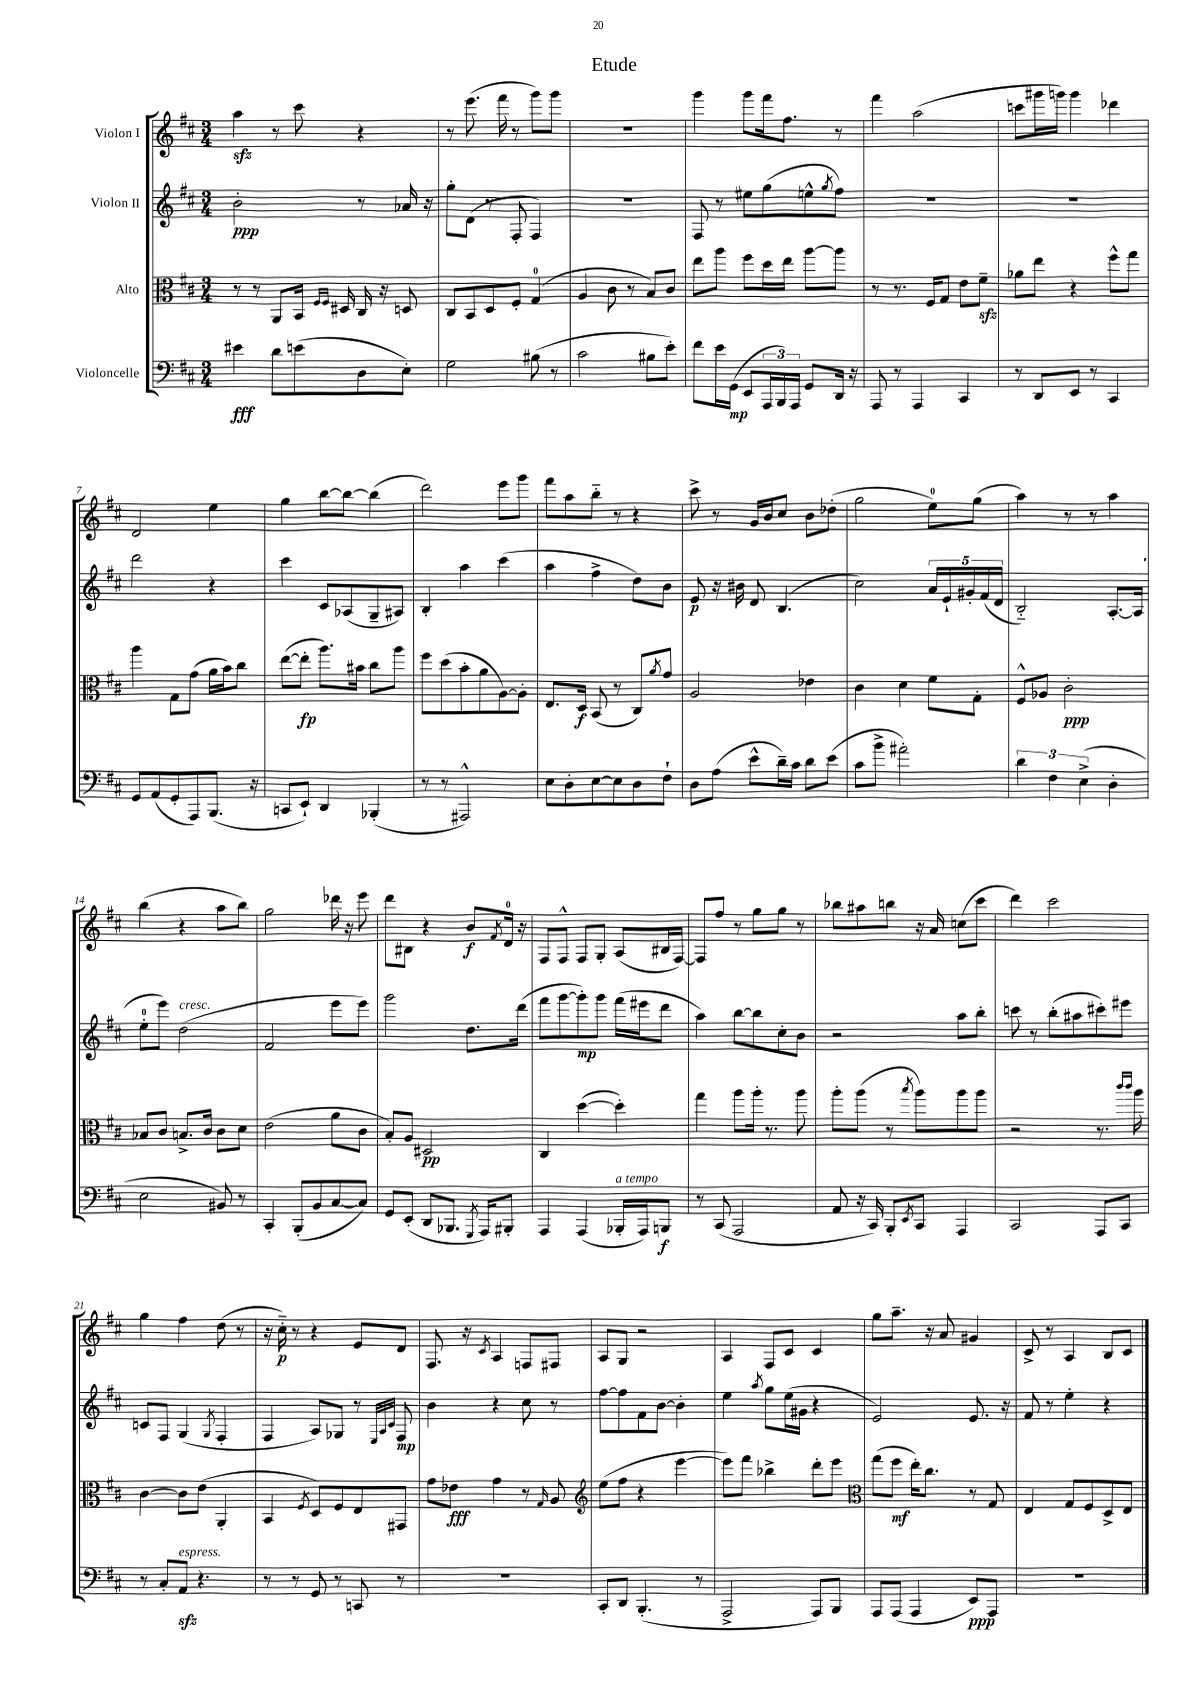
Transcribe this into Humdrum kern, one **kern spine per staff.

**kern	**dynam	**kern	**dynam	**kern	**dynam	**kern	**dynam
*part4	*part4	*part3	*part3	*part2	*part2	*part1	*part1
*staff4	*staff4	*staff3	*staff3	*staff2	*staff2	*staff1	*staff1
*I"Violoncelle	*	*I"Alto	*	*I"Violon II	*	*I"Violon I	*
*clefF4	*	*clefC3	*	*clefG2	*	*clefG2	*
*k[f#c#]	*	*k[f#c#]	*	*k[f#c#]	*	*k[f#c#]	*
*M3/4	*	*M3/4	*	*M3/4	*	*M3/4	*
=1	=1	=1	=1	=1	=1	=1	=1
4e#X\	fff	8r	.	2b'\	ppp	4aazz\	.
.	.	8r	.	.	.	.	.
8d\L	.	8AA/L	.	.	.	8r	.
(8en\	.	16BB/Jk	.	.	.	8ccc#\	.
.	.	16qqF#/LL	.	.	.	.	.
.	.	16qqF#/JJ	.	.	.	.	.
.	.	16D#X/	.	.	.	.	.
8D\	.	16C#/	.	8r	.	4r	.
.	.	16r	.	.	.	.	.
8E'\J)	.	8Dn/	.	16a-X/	.	.	.
.	.	.	.	16r	.	.	.
=2	=2	=2	=2	=2	=2	=2	=2
2G\	.	8C#/L	.	8gg'\L	.	8r	.
.	.	8BB/	.	(8d\J	.	(8.eee\	.
.	.	8D/	.	8r	.	.	.
.	.	.	.	.	.	16fff#\	.
.	.	8F#'/J	.	8F#'/	.	8r	.
(8B#X\	.	(4G/	.	4F#/)	.	8ggg\L)	.
8r	.	.	.	.	.	8ggg\J	.
=3	=3	=3	=3	=3	=3	=3	=3
2c#\	.	4A/	.	2.r	.	2.r	.
.	.	8c#\	.	.	.	.	.
.	.	8r	.	.	.	.	.
8B#X\L	.	8B/L)	.	.	.	.	.
8e'\J)	.	8c#/J	.	.	.	.	.
=4	=4	=4	=4	=4	=4	=4	=4
8f#\L	.	8ee\L	.	8F#/	.	4ggg\	.
16e\L	.	8aa\J	.	8r	.	.	.
(16GG\JJ	mp	.	.	.	.	.	.
8EE/L	.	8ff#\L	.	8ee#X\L	.	8ggg\L	.
24AAA/L	.	16dd\L	.	(8gg\	.	16fff#\k	.
24BBB/)	.	.	.	.	.	.	.
.	.	16ee\JJ	.	.	.	8.ff#\J	.
24AAA/JJ	.	.	.	.	.	.	.
8GG/L	.	[8aa\L	.	8een^^\	.	.	.
.	.	.	.	8qgg/	.	.	.
16DD/Jk	.	8aa\J]	.	8ff#\J)	.	8r	.
16r	.	.	.	.	.	.	.
=5	=5	=5	=5	=5	=5	=5	=5
8AAA/	.	8r	.	2.r	.	4fff#\	.
8r	.	8.r	.	.	.	.	.
4AAA/	.	.	.	.	.	(2aa\	.
.	.	16F#/KL	.	.	.	.	.
.	.	8G/J	.	.	.	.	.
4CC#/	.	8e\L	.	.	.	.	.
.	.	8f#zz~\J	.	.	.	.	.
=6	=6	=6	=6	=6	=6	=6	=6
8r	.	8a-X\L	.	2.r	.	8cccn\L	.
8DD/L	.	8ee\J	.	.	.	16ggg#X\L	.
.	.	.	.	.	.	16gggn\JJ)	.
8EE/J	.	4r	.	.	.	4ggg\	.
8r	.	.	.	.	.	.	.
4CC#/	.	8ff#^^\L	.	.	.	4ddd-X\	.
.	.	8gg\J	.	.	.	.	.
!!LO:LB:g=z
=7	=7	=7	=7	=7	=7	=7	=7
8GG/L	.	4aa\	.	2ddd\	.	2d/	.
(8AA/	.	.	.	.	.	.	.
8GG'/	.	8G\L	.	.	.	.	.
8AAA/)	.	(8g\J	.	.	.	.	.
(8.BBB/J	.	16a\LL	.	4r	.	4ee\	.
.	.	16b\J)	.	.	.	.	.
.	.	8cc#\J	.	.	.	.	.
16r	.	.	.	.	.	.	.
=8	=8	=8	=8	=8	=8	=8	=8
8CCn/L	.	([8ee\L	.	4ccc#\	.	4gg\	.
8EE`/J)	.	8ee'\J]	fp	.	.	.	.
4DD/	.	8.aa\L)	.	8c#/L	.	[8bb\L	.
.	.	.	.	(8A-X/	.	8bb\J_	.
.	.	16b#X\Jk	.	.	.	.	.
(4BBB-X'/	.	8cc#\L	.	8G~/	.	(4bb\]	.
.	.	8aa\J	.	8A#X/J)	.	.	.
=9	=9	=9	=9	=9	=9	=9	=9
8r	.	8ff#\L	.	4B'/	.	2ddd\)	.
8r	.	(8dd\	.	.	.	.	.
2AAA#X^^/)	.	8b'\	.	4aa\	.	.	.
.	.	8a\	.	.	.	.	.
.	.	[8A\)	.	(4ccc#\	.	8eee\L	.
.	.	8A'\J]	.	.	.	8ggg\J	.
=10	=10	=10	=10	=10	=10	=10	=10
8E\L	.	8.E/L	.	4aa\	.	8fff#\L	.
8D'\	.	.	.	.	.	8aa\	.
.	.	16D/Jk	f	.	.	.	.
[8E\	.	(8BB/	.	4ff#^\	.	8bb\J	.
8E\]	.	8r	.	.	.	8r	.
8D\	.	8C#/L)	.	8dd\L)	.	4r	.
.	.	8qa/	.	.	.	.	.
8F#`\J	.	8g/J	.	8b\J	.	.	.
=11	=11	=11	=11	=11	=11	=11	=11
8D\L	.	2A/	.	8e/	p	8ccc#^\	.
(8A\J	.	.	.	16r	.	8r	.
.	.	.	.	16b#X\	.	.	.
8e^^\L	.	.	.	8d/	.	16g/LL	.
.	.	.	.	.	.	16b/J	.
16d~\L)	.	.	.	(4.B/	.	8cc#/J	.
16c#\JJ	.	.	.	.	.	.	.
8d\L	.	4e-X\	.	.	.	8b\L	.
(8e\J	.	.	.	.	.	(8dd-X'\J	.
=12	=12	=12	=12	=12	=12	=12	=12
8c#\L	.	4c#\	.	2cc#\)	.	2gg\	.
8b^\J	.	.	.	.	.	.	.
2a#X'\)	.	4d\	.	.	.	.	.
.	.	8f#\L	.	20a/LL	.	8ee\L)	.
.	.	.	.	20e`/	.	.	.
.	.	.	.	20g#X'/	.	.	.
.	.	8G'\J	.	.	.	(8gg\J	.
.	.	.	.	(20f#/	.	.	.
.	.	.	.	20d/JJ	.	.	.
=13	=13	=13	=13	=13	=13	=13	=13
6d\	.	8F#^^/L	.	2B/)	.	4aa\)	.
.	.	8A-X/J	.	.	.	.	.
6F#\	.	.	.	.	.	.	.
.	.	2c#'\	ppp	.	.	8r	.
(6E^\	.	.	.	.	.	.	.
.	.	.	.	.	.	8r	.
4D'\	.	.	.	[8.A'/L	.	4aa\	.
.	.	.	.	(16A/Jk]	.	.	.
!!LO:LB:g=z
=14	=14	=14	=14	=14	=14	=14	=14
2E\	.	8B-X/L	.	8ee'\L	.	(4bb\	.
.	.	8c#/J	.	8eee\J)	.	.	.
!	!	!	!	!LO:TX:a:i:t=cresc.	!	!	!
.	.	8.Bn^/L	.	(2dd\	.	4r	.
.	.	16c#/Jk	.	.	.	.	.
8BB#X/)	.	8c#\L	.	.	.	8aa\L	.
8r	.	8d\J	.	.	.	8bb\J)	.
=15	=15	=15	=15	=15	=15	=15	=15
4CC#'/	.	(2e\	.	2f#/	.	2gg\	.
(8BBB'/L	.	.	.	.	.	.	.
8BB/	.	.	.	.	.	.	.
[8C#/	.	8a\L	.	8eee\L	.	16ddd-X\	.
.	.	.	.	.	.	16r	.
8C#/J])	.	8c#\J	.	8eee\J)	.	8eee\	.
=16	=16	=16	=16	=16	=16	=16	=16
8GG/L	.	8B'/L)	.	2ggg\	.	8ddd\L	.
(8EE'/J	.	8A/J	.	.	.	8B#X\J	.
8DD/L	.	2D#X/	pp	.	.	4r	.
8.BBB-X/J	.	.	.	.	.	.	.
.	.	.	.	8.dd\L	.	8b/L	f
8qGGG/	.	.	.	.	.	.	.
16AAA/KL)	.	.	.	.	.	.	.
.	.	.	.	.	.	8qf#/	.
8BBB#X'/J	.	.	.	.	.	16d/Jk	.
.	.	.	.	(16ddd\Jk	.	16r	.
=17	=17	=17	=17	=17	=17	=17	=17
4AAA/	.	4C#/	.	8fff#\L	.	8F#/L	.
.	.	.	.	[8ggg\	.	8F#^^/J	.
(4AAA/	.	([4dd\	.	8ggg'\])	mp	8F#/L	.
.	.	.	.	8ggg\J	.	8G'/J	.
!LO:TX:a:i:t=a tempo	!	!	!	!	!	!	!
16BBB-X'/LL	.	4dd'\])	.	(16fff#\LL	.	(8A/L	.
16AAA/J)	.	.	.	16eee#X\J	.	.	.
8BBBn/J	f	.	.	8ddd\J	.	16B#X/L	.
.	.	.	.	.	.	[16F#/JJ)	.
=18	=18	=18	=18	=18	=18	=18	=18
8r	.	4gg\	.	4aa\)	.	8F#/L]	.
(8CC#/	.	.	.	.	.	8ff#/J	.
2AAA/	.	8aa\L	.	[8bb\L	.	8r	.
.	.	16aa'\Jk	.	8bb\]	.	8gg\L	.
.	.	8.r	.	.	.	.	.
.	.	.	.	8cc#'\	.	8gg\J	.
.	.	8aa\	.	8b\J	.	8r	.
=19	=19	=19	=19	=19	=19	=19	=19
8AA/	.	8aa'\L	.	2r	.	8bb-X\L	.
16r	.	(8aa\J	.	.	.	8aa#X\	.
16CC#/)	.	.	.	.	.	.	.
8BBB'/L	.	8r	.	.	.	8bbn\J	.
8qEE/	.	8qbb/	.	.	.	.	.
8CC#/J	.	8aa\L)	.	.	.	16r	.
.	.	.	.	.	.	16a/	.
4AAA/	.	8aa\	.	8aa\L	.	(8ccn\L	.
.	.	8aa\J	.	8bb'\J	.	8ccc#\J	.
=20	=20	=20	=20	=20	=20	=20	=20
2CC#/	.	2r	.	8cccn\	.	4ddd\)	.
.	.	.	.	8r	.	.	.
.	.	.	.	(8bb'\L	.	2ccc#\	.
.	.	.	.	8aa#X\	.	.	.
8AAA/L	.	8.r	.	8ccc#X'\)	.	.	.
8CC#/J	.	.	.	8eee#X\J	.	.	.
.	.	16qqccc#/LL	.	.	.	.	.
.	.	16qqccc#/JJ	.	.	.	.	.
.	.	16aa\	.	.	.	.	.
!!LO:LB:g=z
=21	=21	=21	=21	=21	=21	=21	=21
8r	.	[4c#\	.	8cn/L	.	4gg\	.
8C#'/L	.	.	.	8F#/J	.	.	.
!LO:TX:a:i:t=espress.	!	!	!	!	!	!	!
8AAzz/J	.	8c#\L]	.	(4G/	.	4ff#\	.
4.r	.	(8e\J	.	.	.	.	.
.	.	.	.	8qG/	.	.	.
.	.	4AA'/	.	4F#'/	.	(8dd\	.
.	.	.	.	.	.	8r	.
=22	=22	=22	=22	=22	=22	=22	=22
8r	.	4BB/	.	4F#/	.	16r	.
.	.	.	.	.	.	16cc#\)	p
8r	.	.	.	.	.	8r	.
.	.	8qF#/	.	.	.	.	.
8GG/	.	8D/L)	.	8A/L)	.	4r	.
8r	.	8F#/	.	8G-X/J	.	.	.
8CCn/	.	8E/	.	8r	.	8e/L	.
.	.	.	.	32qqE/LLL	.	.	.
.	.	.	.	32qqA/	.	.	.
.	.	.	.	32qqc#/JJJ	.	.	.
8r	.	8GG#X/J	.	8F#/	mp	8d/J	.
=23	=23	=23	=23	=23	=23	=23	=23
2.r	.	8g\L	.	4b\	.	8.F#/	.
.	.	8e-X\J	fff	.	.	.	.
.	.	.	.	.	.	16r	.
.	.	.	.	.	.	8qc#/	.
.	.	4g\	.	4r	.	4A/	.
.	.	8r	.	8cc#\	.	8Fn/L	.
.	.	16qqG/	.	.	.	.	.
.	.	8A/	.	8r	.	8F#X/J	.
=24	=24	=24	=24	=24	=24	=24	=24
*	*	*clefG2	*	*	*	*	*
8CC#'/L	.	(8ee\L	.	[8ff#\L	.	8A/L	.
8DD/J	.	8ff#\J	.	8ff#\]	.	8G/J	.
(4.BBB'/	.	4r	.	8f#\	.	2r	.
.	.	.	.	[8b\J	.	.	.
.	.	[4eee\	.	4b'\]	.	.	.
8r	.	.	.	.	.	.	.
=25	=25	=25	=25	=25	=25	=25	=25
2AAA^/	.	8eee\L])	.	4ee\	.	4A/	.
.	.	8fff#\J	.	.	.	.	.
.	.	.	.	8qaa/	.	.	.
.	.	4bb-X^\	.	8gg\L	.	8F#/L	.
.	.	.	.	(16ee\L	.	8c#/J	.
.	.	.	.	16g#X\JJ	.	.	.
8AAA/L)	.	8ddd'\L	.	4r	.	4c#/	.
8BBB/J	.	8eee\J	.	.	.	.	.
=26	=26	=26	=26	=26	=26	=26	=26
*	*	*clefC3	*	*	*	*	*
8AAA/L	.	(8gg\L	.	2e/)	.	8gg\L	.
(8AAA/J	.	8ff#\J	mf	.	.	8.aa~\J	.
4AAA/	.	16ee'\KL)	.	.	.	.	.
.	.	8.cc#\J	.	.	.	16r	.
.	.	.	.	.	.	8a/	.
8EE/L)	ppp	8r	.	8.e/	.	4g#X/	.
8AAA/J	.	8G/	.	.	.	.	.
.	.	.	.	16r	.	.	.
=27	=27	=27	=27	=27	=27	=27	=27
2.r	.	4E/	.	8f#/	.	8c#^/	.
.	.	.	.	8r	.	8r	.
.	.	8G/L	.	4ee'\	.	4A/	.
.	.	8F#/	.	.	.	.	.
.	.	8D^/	.	4r	.	8B/L	.
.	.	8E/J	.	.	.	8c#/J	.
==	==	==	==	==	==	==	==
*-	*-	*-	*-	*-	*-	*-	*-
